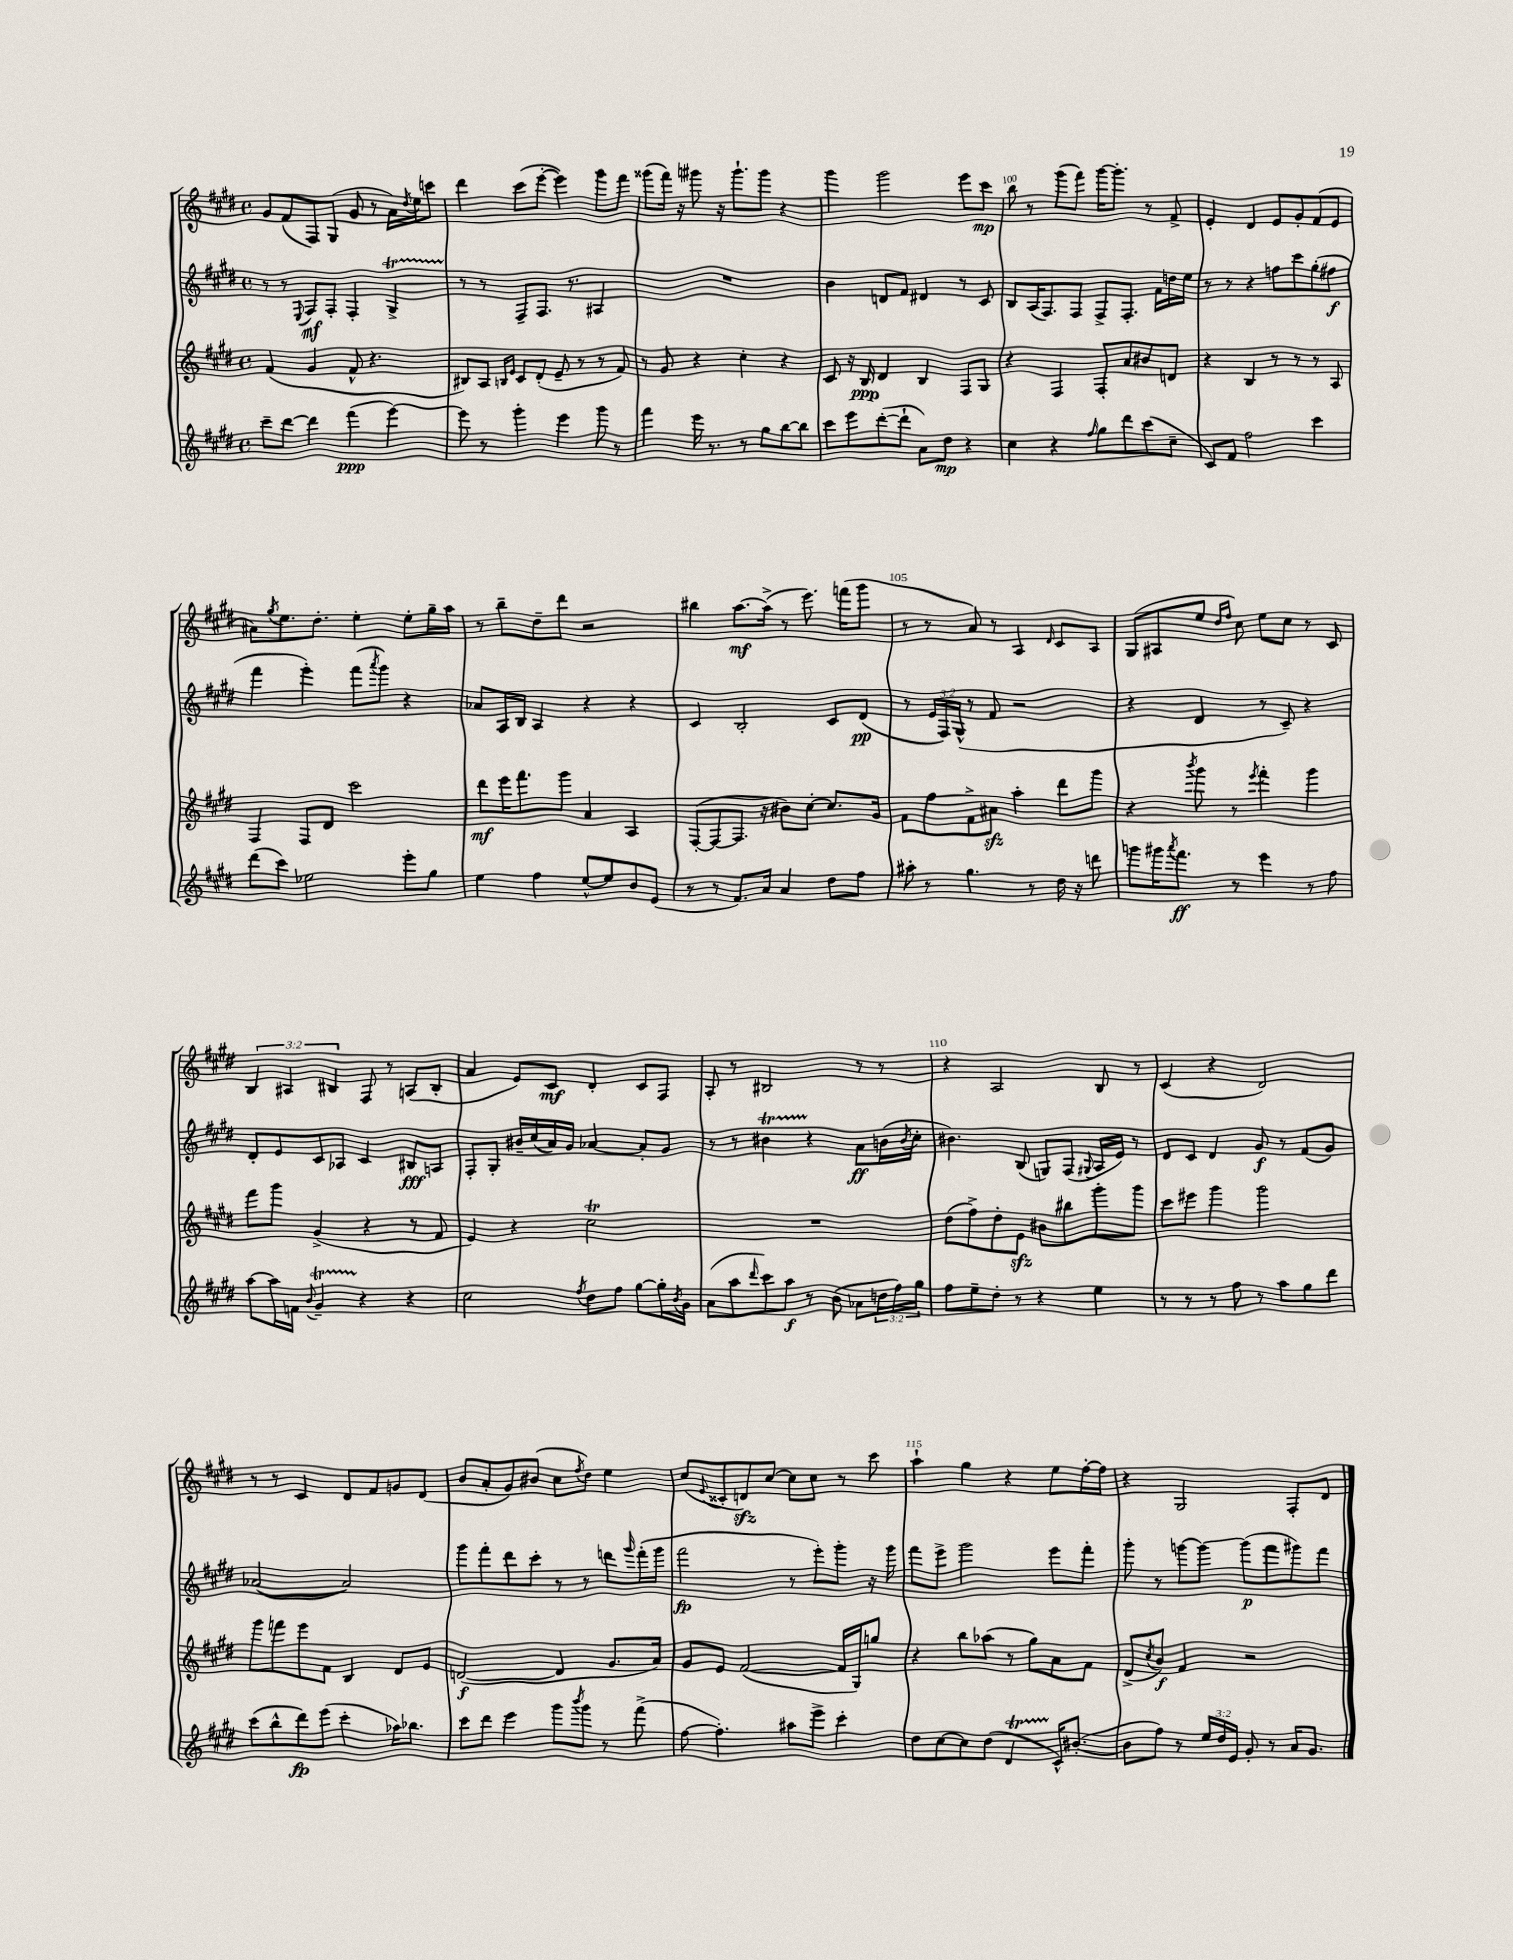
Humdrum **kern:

**kern	**dynam	**kern	**dynam	**kern	**dynam	**kern	**dynam
*part4	*part4	*part3	*part3	*part2	*part2	*part1	*part1
*staff4	*staff4	*staff3	*staff3	*staff2	*staff2	*staff1	*staff1
*clefG2	*	*clefG2	*	*clefG2	*	*clefG2	*
*k[f#c#g#d#]	*	*k[f#c#g#d#]	*	*k[f#c#g#d#]	*	*k[f#c#g#d#]	*
*M4/4	*	*M4/4	*	*M4/4	*	*M4/4	*
*met(c)	*	*met(c)	*	*met(c)	*	*met(c)	*
=96	=96	=96	=96	=96	=96	=96	=96
8ccc#~\L	.	(4f#/	.	8r	.	8g#/L	.
[8ddd#\J	.	.	.	8r	.	(8f#/	.
.	.	.	.	8qqE/	.	.	.
4ddd#\]	.	4g#/	.	8F#/L	mf	8F#/)	.
.	.	.	.	8F#'/J	.	(8G#/J	.
(4fff#\	ppp	8f#^^/	.	4F#'/	.	8g#/	.
.	.	4.r	.	.	.	8r	.
[4eee\)	.	.	.	4G#t^/	.	16a\LL)	.
.	.	.	.	.	.	8qdd#/	.
.	.	.	.	.	.	16ee\J	.
.	.	.	.	.	.	8cccn\J	.
=97	=97	=97	=97	=97	=97	=97	=97
8eee\]	.	8B#X/L)	.	8r	.	4ddd#\	.
8r	.	8A/J	.	8r	.	.	.
.	.	16qqBn/LL	.	.	.	.	.
.	.	16qqe/JJ	.	.	.	.	.
4ggg#'\	.	8c#/L	.	8F#~/L	.	(8ccc#\L	.
.	.	(8d#'/J	.	8.F#/J	.	[8eee'\J	.
4eee\	.	8e~/	.	.	.	4eee\])	.
.	.	.	.	8.r	.	.	.
.	.	8r	.	.	.	.	.
8ggg#\	.	8r	.	4A#X/	.	8ggg#\L	.
8r	.	8f#/)	.	.	.	8fff#\J	.
=98	=98	=98	=98	=98	=98	=98	=98
4fff#\	.	8r	.	1r	.	(8ggg##X\L	.
.	.	8g#/	.	.	.	16fff#\Jk)	.
.	.	.	.	.	.	16r	.
16eee\	.	4r	.	.	.	8ggg#X\	.
8.r	.	.	.	.	.	.	.
.	.	.	.	.	.	16r	.
.	.	.	.	.	.	8.ggg#`\L	.
8r	.	4cc#'\	.	.	.	.	.
8gg#\L	.	.	.	.	.	8ggg#\J	.
[8bb\	.	4r	.	.	.	4r	.
8bb\J]	.	.	.	.	.	.	.
=99	=99	=99	=99	=99	=99	=99	=99
8ccc#\L	.	8c#/	.	4b\	.	4ggg#\	.
8eee\	.	16r	.	.	.	.	.
.	.	16B/	ppp	.	.	.	.
([8ddd#'\	.	4d#/	.	8dn/L	.	2ggg#\	.
8ddd#`\J]	.	.	.	8f#/J	.	.	.
8a\L)	.	4B/	.	4d#X/	.	.	.
8dd#\J	mp	.	.	.	.	.	.
4r	.	8F#/L	.	8r	.	8eee\L	.
.	.	8G#/J	.	8c#/	.	8ccc#\J	mp
=100	=100	=100	=100	=100	=100	=100	=100
4cc#\	.	4r	.	8B/L	.	8bb\	.
.	.	.	.	(16A/K	.	8r	.
.	.	.	.	8.F#/)	.	.	.
4r	.	4F#/	.	.	.	(8ggg#\L	.
.	.	.	.	8F#/J	.	8fff#\J)	.
16qqff#/	.	.	.	.	.	.	.
8gg#\L	.	8F#'/L	.	8F#^/L	.	[16ggg#\KL	.
.	.	.	.	.	.	8.ggg#'\J]	.
8ddd#\	.	8a/	.	8.F#'/J	.	.	.
(8ccc#\	.	8b#X/	.	.	.	8r	.
.	.	.	.	16f#\LL	.	.	.
8cc#~\J	.	8dn/J	.	16ddn\	.	8f#^/	.
.	.	.	.	16ee\JJ	.	.	.
=101	=101	=101	=101	=101	=101	=101	=101
8c#/L)	.	4r	.	8r	.	4e'/	.
8f#/J	.	.	.	8r	.	.	.
2ff#\	.	4B/	.	4r	.	4d#/	.
.	.	8r	.	8ffn\L	.	8e/L	.
.	.	8r	.	8ccc#\	.	8g#'/	.
4ccc#\	.	8r	.	(8gg#'\	.	(8f#/	.
.	.	8A/	.	8ff#X\J	f	8e/J	.
!!LO:LB:g=z
=102	=102	=102	=102	=102	=102	=102	=102
(8ddd#\L	.	4F#/	.	4fff#\	.	8a#X\L)	.
.	.	.	.	.	.	8qgg#/	.
8ccc#\J)	.	.	.	.	.	8.ee\	.
2ee-X\	.	8F#/L	.	4eee'\)	.	.	.
.	.	.	.	.	.	8.dd#'\J	.
.	.	8d#/J	.	.	.	.	.
.	.	2ccc#\	.	(8fff#\L	.	4ee'\	.
.	.	.	.	8qaaa/	.	.	.
.	.	.	.	8ggg#\J)	.	.	.
8eee'\L	.	.	.	4r	.	8ee'\L	.
8gg#\J	.	.	.	.	.	16gg#~\L	.
.	.	.	.	.	.	16aa\JJ	.
=103	=103	=103	=103	=103	=103	=103	=103
4ee\	.	8ddd#\L	mf	8a-X/L	.	8r	.
.	.	16eee\K	.	16A/L	.	8bb~\L	.
.	.	8.fff#\	.	16B/JJ	.	.	.
4ff#\	.	.	.	4A/	.	8dd#~\	.
.	.	8ggg#\J	.	.	.	8ddd#\J	.
[8ee^^/L	.	4a/	.	4r	.	2r	.
8ee/]	.	.	.	.	.	.	.
8b/	.	4A/	.	4r	.	.	.
(8e/J	.	.	.	.	.	.	.
=104	=104	=104	=104	=104	=104	=104	=104
8r	.	([8F#'/L	.	4c#/	.	4bb#X\	.
8r	.	8F#/_	.	.	.	.	.
8.f#/L)	.	8.F#/J]	.	2B'/	.	[8.aa\L	mf
16a/Jk	.	16r	.	.	.	(16aa^\Jk]	.
4a/	.	8b#X\L)	.	.	.	8r	.
.	.	[8cc#'\J	.	.	.	8.eee\)	.
8dd#\L	.	8.cc#/L]	.	8c#/L	.	.	.
.	.	.	.	.	.	(16fffn\KL	.
8ff#\J	.	.	.	(8d#/J	pp	8ggg#\J	.
.	.	16g#/Jk	.	.	.	.	.
=105	=105	=105	=105	=105	=105	=105	=105
8aa#X'\	.	8f#\L	.	8r	.	8r	.
8r	.	8ff#\	.	24e/LL	.	8r	.
.	.	.	.	24F#/)	.	.	.
.	.	.	.	(24G#^^/JJ	.	.	.
4.gg#\	.	8f#^\	.	8r	.	8a/)	.
.	.	8a#Xzz\J	.	8f#/	.	8r	.
.	.	4aa'\	.	2r	.	4A/	.
8r	.	.	.	.	.	.	.
.	.	.	.	.	.	16qqd#/	.
16dd#\	.	8ddd#\L	.	.	.	8c#/L	.
16r	.	.	.	.	.	.	.
8dddn\	.	8ggg#\J	.	.	.	8A/J	.
=106	=106	=106	=106	=106	=106	=106	=106
8gggn\L	.	4r	.	4r	.	(8G#/L	.
16ggg#X\K	.	.	.	.	.	8A#X/	.
8qaaa/	.	.	.	.	.	.	.
8.fff#\J	ff	.	.	.	.	.	.
.	.	8qbbb/	.	.	.	.	.
.	.	8ggg#\	.	4d#/	.	8ee/J	.
.	.	.	.	.	.	16qqdd#/LL	.
.	.	.	.	.	.	16qqff#/JJ	.
8r	.	8r	.	.	.	8cc#\)	.
.	.	8qeee/	.	.	.	.	.
4eee\	.	4fff#'\	.	8r	.	8ee\L	.
.	.	.	.	8c#~/)	.	8cc#\J	.
8r	.	4ggg#\	.	4r	.	8r	.
8ff#\	.	.	.	.	.	8c#/	.
!!LO:LB:g=z
=107	=107	=107	=107	=107	=107	=107	=107
[8aa\L	.	8fff#\L	.	8d#'/L	.	6B/	.
16aa\L]	.	8ggg#\J	.	8e/	.	.	.
.	.	.	.	.	.	6A#X/	.
16fn\JJ	.	.	.	.	.	.	.
8qqb/	.	.	.	.	.	.	.
4g#t~/	.	(4g#^/	.	8c#/	.	.	.
.	.	.	.	.	.	6B#X/	.
.	.	.	.	8A-X/J	.	.	.
4r	.	4r	.	4c#/	.	8F#/	.
.	.	.	.	.	.	8r	.
4r	.	8r	.	8B#X/L	fff	(8An/L	.
.	.	8f#/	.	8An/J	.	8B#'/J	.
=108	=108	=108	=108	=108	=108	=108	=108
2cc#\	.	4e/)	.	8F#'/L	.	4a/	.
.	.	.	.	8G#'/J	.	.	.
.	.	4r	.	16b#X~/LL	.	8e/L)	.
.	.	.	.	(16cc#/	.	.	.
.	.	.	.	16a/)	.	8c#/J	mf
.	.	.	.	16g#/JJ	.	.	.
8qff#/	.	.	.	.	.	.	.
8dd#\L	.	2cc#T\	.	[4a-X/	.	4d#'/	.
8ff#\J	.	.	.	.	.	.	.
[8gg#\L	.	.	.	8a-'/L]	.	8c#/L	.
16gg#'\L]	.	.	.	8g#/J	.	8F#/J	.
8qb/	.	.	.	.	.	.	.
16g#\JJ	.	.	.	.	.	.	.
=109	=109	=109	=109	=109	=109	=109	=109
(8a\L	.	1r	.	8r	.	8A'/	.
8aa\	.	.	.	8r	.	8r	.
16qqddd#/	.	.	.	.	.	.	.
8ccc#\)	.	.	.	4b#Xt\	.	2B#X/	.
8aa\J	f	.	.	.	.	.	.
8r	.	.	.	4r	.	.	.
(8b\	.	.	.	.	.	.	.
8a-X\L	.	.	.	8a\L	ff	8r	.
24ddn\L	.	.	.	(16bn\L	.	8r	.
24ff#\)	.	.	.	.	.	.	.
.	.	.	.	8qb/	.	.	.
.	.	.	.	16cc#'\JJ	.	.	.
24gg#\JJ	.	.	.	.	.	.	.
=110	=110	=110	=110	=110	=110	=110	=110
8ff#\L	.	(8dd#\L	.	4.b#X\)	.	4r	.
8ee~\	.	8ff#^\)	.	.	.	.	.
8dd#'\J	.	8dd#'\	.	.	.	2A/	.
8r	.	8ezz\J	.	(8B/	.	.	.
4r	.	8b#X\L	.	8Gn/L)	.	.	.
.	.	8bb#X\	.	(8F#/J	.	.	.
.	.	.	.	8qqG#X/	.	.	.
4ee\	.	8ggg#'\	.	16A/LL	.	8B/	.
.	.	.	.	16e/JJ)	.	.	.
.	.	8ggg#\J	.	8r	.	8r	.
=111	=111	=111	=111	=111	=111	=111	=111
8r	.	8ccc#\L	.	8d#/L	.	(4c#/	.
8r	.	8eee#X\J	.	8c#/J	.	.	.
8r	.	4ggg#\	.	4d#/	.	4r	.
8ff#\	.	.	.	.	.	.	.
8r	.	2ggg#\	.	8g#/	f	2d#/)	.
8aa\L	.	.	.	8r	.	.	.
8gg#\	.	.	.	(8f#/L	.	.	.
8ddd#\J	.	.	.	8g#/J)	.	.	.
!!LO:LB:g=z
=112	=112	=112	=112	=112	=112	=112	=112
(8ccc#\L	.	8ggg#\L	.	([2a-X/	.	8r	.
8bb^^\	.	8fffn\	.	.	.	8r	.
8ddd#\)	fp	8eee\	.	.	.	4c#/	.
(8eee\J	.	8f#\J	.	.	.	.	.
4ccc#'\	.	4B/	.	2a-/])	.	8d#/L	.
.	.	.	.	.	.	8f#/	.
16aa-X\KL)	.	8d#/L	.	.	.	8gn/	.
8.bb-X\J	.	.	.	.	.	.	.
.	.	8e/J	.	.	.	(8d#/J	.
=113	=113	=113	=113	=113	=113	=113	=113
8ccc#\L	.	([2dn/	f	8ggg#\L	.	8b/L	.
8ddd#\J	.	.	.	8fff#'\	.	8a'/	.
4eee\	.	.	.	8ddd#\	.	8g#/)	.
.	.	.	.	8ccc#'\J	.	(8b#X/J	.
8ggg#\L	.	4d/]	.	8r	.	8cc#\L	.
8qbbb/	.	.	.	.	.	8qff#/	.
8ggg#\J	.	.	.	8r	.	8dd#\J)	.
8r	.	8.g#/L	.	8dddn\L	.	4ee\	.
.	.	.	.	16qqggg#/	.	.	.
(8fff#^\	.	.	.	(16fff#'\L	.	.	.
.	.	16a/Jk)	.	16ggg#\JJ	.	.	.
=114	=114	=114	=114	=114	=114	=114	=114
[8ff#\	.	8g#/L	.	2fff#\	fp	(8cc#/L	.
.	.	.	.	.	.	8qqe/	.
4.ff#'\])	.	8e/J	.	.	.	8c##X'/	.
.	.	([2f#/	.	.	.	8dnzz/)	.
.	.	.	.	.	.	[8cc#/J	.
8aa#X\L	.	.	.	8r	.	8cc#\L]	.
8eee^\J	.	.	.	8eee'\L)	.	8cc#\J	.
4ccc#'\	.	16f#/LL]	.	8ggg#'\J	.	8r	.
.	.	16G#/J)	.	.	.	.	.
.	.	8ggn/J	.	16r	.	8ccc#\	.
.	.	.	.	16ggg#\	.	.	.
=115	=115	=115	=115	=115	=115	=115	=115
8dd#\L	.	4r	.	8fff#\L	.	4aa`\	.
[8cc#\	.	.	.	8eee^\J	.	.	.
8cc#\]	.	8bb\L	.	2ggg#\	.	4gg#\	.
(8dd#\J	.	(8aa-X\J	.	.	.	.	.
4d#t/	.	8r	.	.	.	4r	.
.	.	8gg#\L)	.	.	.	.	.
16c#^^/KL)	.	8a\	.	8eee\L	.	8ee\L	.
([8.b#X'/J	.	.	.	.	.	.	.
.	.	8f#\J	.	8fff#'\J	.	[16ff#'\L	.
.	.	.	.	.	.	16ff#\JJ]	.
=116	=116	=116	=116	=116	=116	=116	=116
8b#\L]	.	(8d#^/L	.	8ggg#'\	.	4r	.
.	.	8qcc#/	.	.	.	.	.
8ff#\J)	.	8b/J)	f	8r	.	.	.
8r	.	4f#/	.	[8gggn\L	.	2G#/	.
24ee/LL	.	.	.	8ggg\J_	.	.	.
24dd#/	.	.	.	.	.	.	.
24e/JJ	.	.	.	.	.	.	.
8g#'/	.	2r	.	(8ggg\L]	p	.	.
8r	.	.	.	8fff#\	.	.	.
16a/KL	.	.	.	8ggg#X\)	.	8F#'/L	.
8.g#/J	.	.	.	.	.	.	.
.	.	.	.	8fff#\J	.	8d#/J	.
==	==	==	==	==	==	==	==
*-	*-	*-	*-	*-	*-	*-	*-
